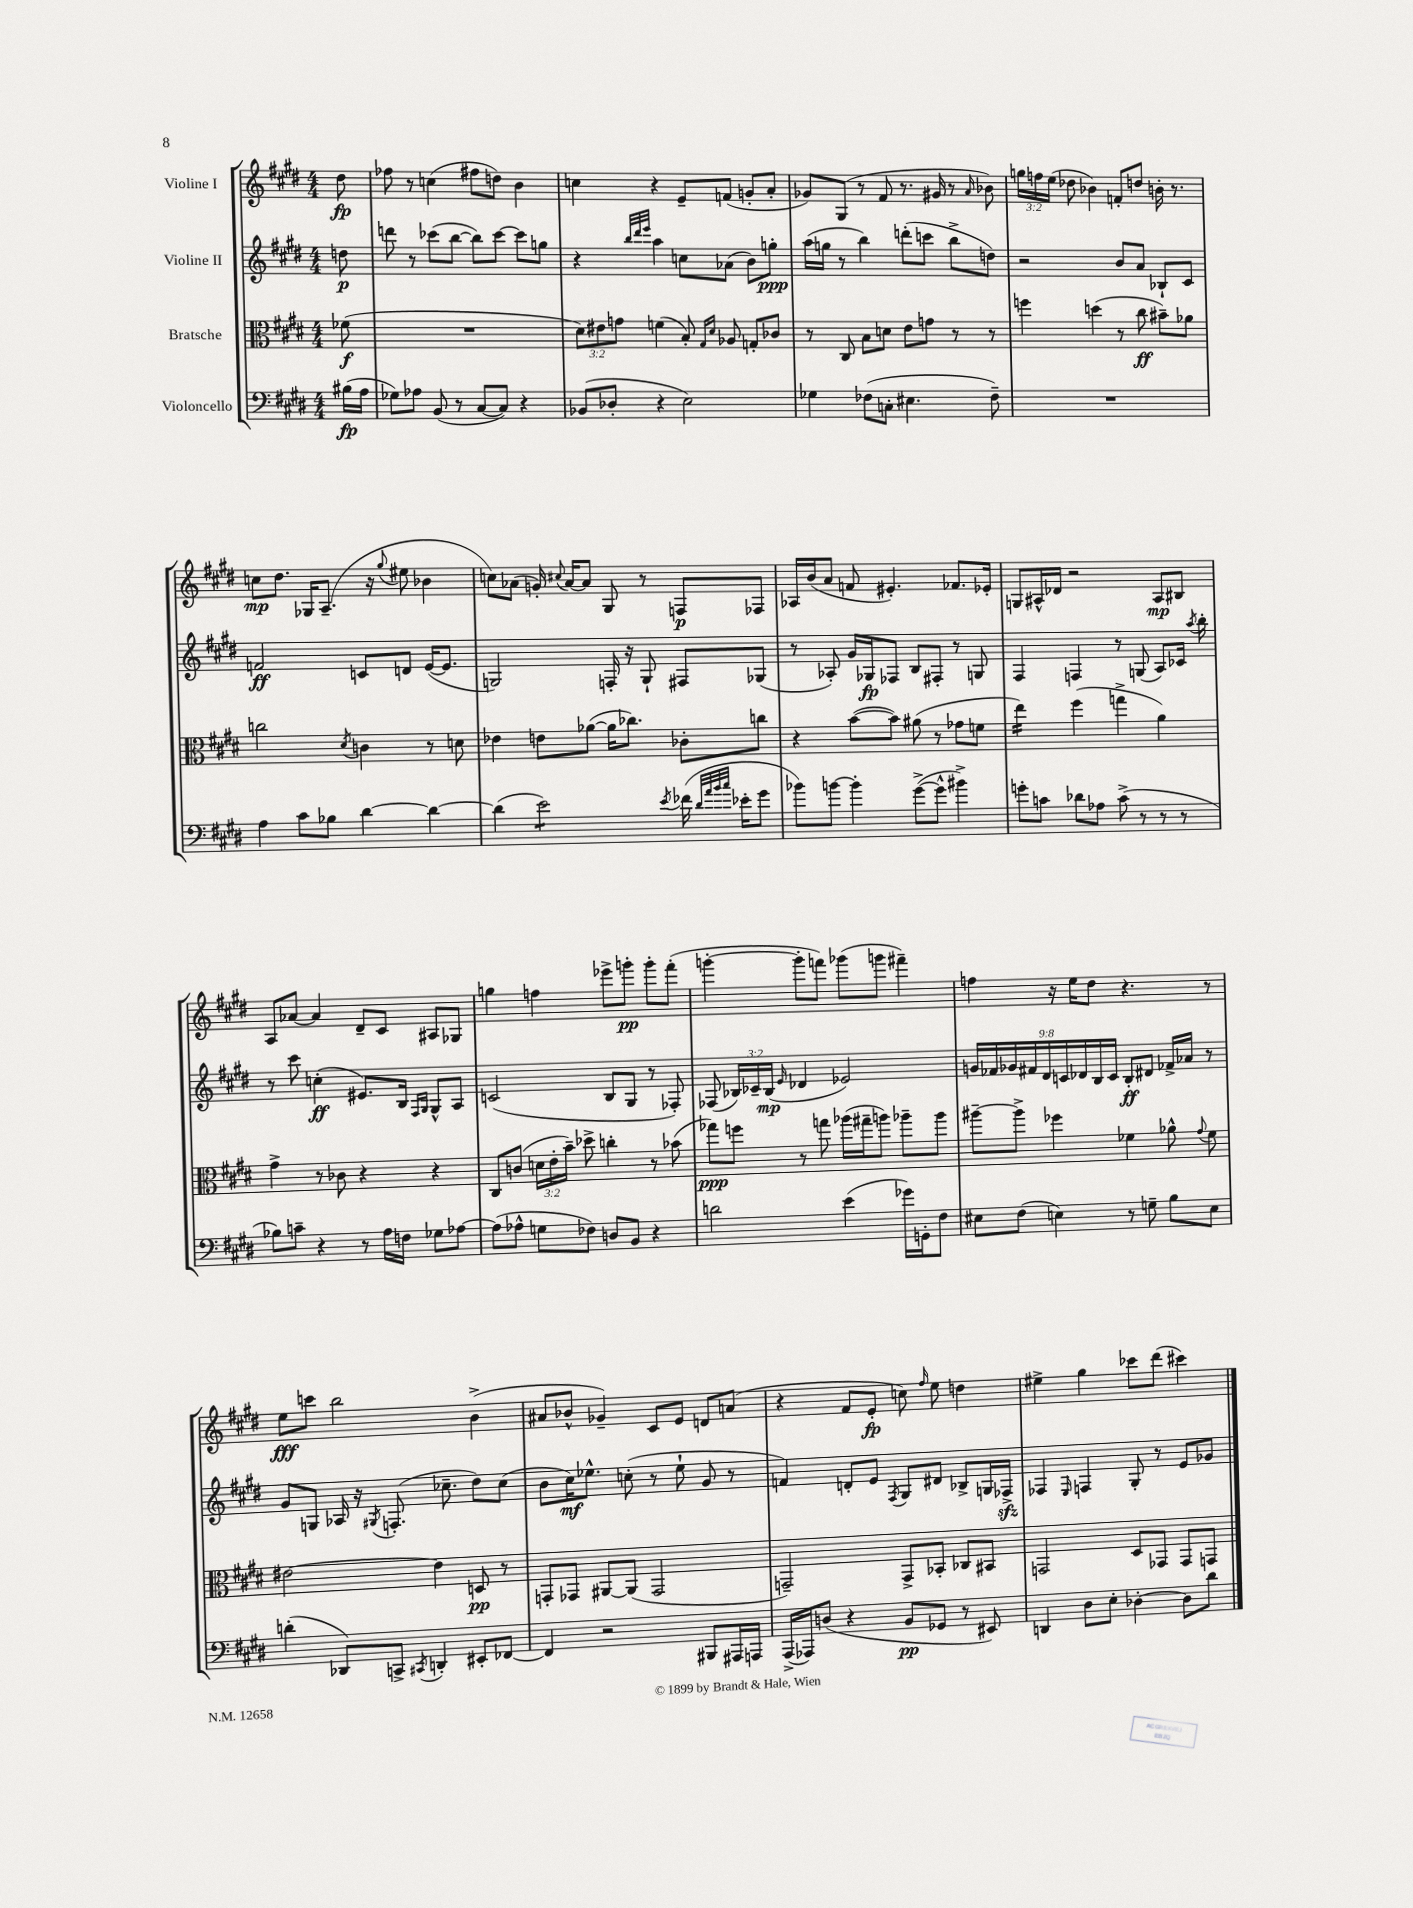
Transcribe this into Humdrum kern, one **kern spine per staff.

**kern	**kern	**kern	**kern
*staff4	*staff3	*staff2	*staff1
*clefF4	*clefC3	*clefG2	*clefG2
*k[f#c#g#d#]	*k[f#c#g#d#]	*k[f#c#g#d#]	*k[f#c#g#d#]
*M4/4	*M4/4	*M4/4	*M4/4
(16B#	(8f-	8dd	8dd#
16A	.	.	.
=	=	=	=
8G-)	1r	8ddd	8ff-
8A-	.	8r	8r
(8BB	.	(8ccc-	(4cc
8r	.	[8bb	.
[8C#	.	8bb])	8ff#
8C#])	.	[8ccc-	8dd)
4r	.	8ccc-]	4b
.	.	8gg	.
=	=	=	=
(8BB-	12d#)	4r	4cc
.	12e#	.	.
8D-'	.	.	.
.	12g	.	.
.	.	32qqbb	.
.	.	32qqddd#	.
.	.	32qqeee	.
4r	(4f	4aa	4r
2E)	8B')	8cc	8e~
.	16qqG#	.	.
.	16qqd#	.	.
.	8A-	(8a-	(8f
.	8G'	8b)	8g'
.	8c-	8gg'	8a'
=	=	=	=
4G-	8r	(16aa	8g-)
.	.	16gg	.
.	8C#	8r	(8G#
(8F-	8B	4bb)	8r
8C'	8d	.	8f#
4.E#	8e	(8ddd'	8.r
.	8g	8ccc	.
.	.	.	16g#
.	8r	8bb^	8r
.	.	.	16qqa
8F-~)	8r	8dd)	8b-)
=	=	=	=
1r	4ff	2r	24gg
.	.	.	24ff
.	.	.	(24ee
.	.	.	8dd-
.	(4dd	.	4b-)
.	8r	8b	8f'
.	8cc#	8a	8dd
.	8b#~)	8B-`	16b'
.	.	.	8.r
.	8a-	8c#	.
=	=	=	=
4A	2cc	2f	8cc
.	.	.	8.dd#
8c#	.	.	.
.	.	.	16G-
8B-	.	.	(8.A~
.	8qd#	.	.
[4d#	4c	8c	.
.	.	.	16r
.	.	.	8qqgg#
.	.	8d	8ee#
4d#_	8r	([16e	4b-
.	.	8.e]	.
.	8d	.	.
=	=	=	=
(4d#]	4e-	2G)	8cc)
.	.	.	(8a-
2e)	8e	.	16g')
.	.	.	8qqcc#
.	.	.	[16a-
.	([8a-	.	8a-]
.	16a-]	16F'	8G#
.	8.cc-)	16r	.
.	.	8G`	8r
8qe	.	.	.
(16f-	8c-'	8F#	8F
32qqd#	.	.	.
32qqa	.	.	.
32qqb	.	.	.
32qqcc#	.	.	.
16e-'	.	.	.
8g#	8cc	(8G-	8F-
=	=	=	=
8b-)	4r	8r	16A-
.	.	.	(16b
[8b	.	8A-')	8a
4b']	([8b	16g#	8f
.	.	16G-	.
.	8b])	8F-	4.e#')
([8g#^	(8a#	8B	.
8g#^^]	8r	8F#'	.
4b#^)	8g-	8r	8.f-
.	8f	8G	.
.	.	.	16e-'
=	=	=	=
8g'	4ee)	4F#	8G
8c	.	.	16A#^^
.	.	.	16d-
8d-	(4ff#	4F	2r
8A-	.	.	.
(8c^	4gg^	8r	.
8r	.	(8G	.
8r	4a)	8A)	8A#
8r	.	16c-	8B#
.	.	8qaa	.
.	.	16bb'	.
=	=	=	=
8B-)	4g#^	8r	8A
8c~	.	8ccc#	[8a-
4r	8r	(4cc'	4a-]
.	8c-	.	.
8r	4r	8.e#)	8d#~
16A	.	.	8c#
16F	.	16B	.
.	.	16qqF#	.
.	.	16qqG#	.
8G-	4r	8G#^^	8A#
[8A-	.	8A	8G-
=	=	=	=
(8A-]	8C#	(2c	4gg
8A-^^	(8c	.	.
8G	24d	.	4ff
.	24e'	.	.
.	24b~)	.	.
8F-)	8dd-^	.	.
8D	4cc'	8B	8eee-^
8BB	.	8G#	8ggg'
4r	8r	8r	8ggg'
.	(8b-	8F-')	(8fff#'
=	=	=	=
2d	8gg-)	(8F-	[4ggg'
.	8ff	24B-)	.
.	.	24c-~	.
.	.	(24B-	.
.	.	16qqe	.
.	8r	4d-	8ggg']
.	8gg	.	8fff)
(4e	(16aa-	2e-)	(8ggg-
.	16gg#~	.	.
.	8aa)	.	8ggg
16g-)	8aa-~	.	4fff#~)
16GG'	.	.	.
8F#	8aa-	.	.
=	=	=	=
8E#	[8aa#~	18g	4ff
.	.	18f-	.
.	.	18g-	.
(8F#	8aa#^]	.	.
.	.	18f#	.
.	.	18d#	.
4E)	4ff-	.	16r
.	.	18c	.
.	.	.	16ee
.	.	18d-	.
.	.	.	8dd#
.	.	18B	.
.	.	18c	.
8r	4f-	8B'	4.r
8G~	.	8d#	.
8B	8a-^^	16f-^	.
.	.	16a-	.
.	8qqg#	.	.
8E	8f-	8r	8r
=	=	=	=
(4d'	[2e#	8g#	8ee
.	.	8G	8ccc
8DD-)	.	16A-	2bb
.	.	16r	.
.	.	8qG#	.
8CC^	.	(8.F'	.
8qCC#	.	.	.
4DD'	4e#]	.	.
.	.	8.cc-~	.
8EE#'	8D	8dd#)	(4b^
[8FF-	8r	(8cc-	.
=	=	=	=
4FF-]	8GG'	8b	8a#
.	8GG-	16cc#)	8b-^^
.	.	8.ee-^^	.
2r	[8AA#	.	4g-~)
.	(8AA#]	(8cc'	.
.	2GG-	8r	8c#
.	.	8ee-`	8e
8BBB#	.	8g#	8d
16AAA#	.	8r	(8a
16AAA	.	.	.
=	=	=	=
(16AAA^	2GG~)	4f)	4r
16AAA-)	.	.	.
(8D	.	.	.
4r	.	8d'	8f#
.	.	8e	8e'
.	.	8qF#	.
8BB	8GG^	8G#	8cc)
.	.	.	16qqff#
8GG-	8BB-'	8d#	8ee
8r	8C-	8B-^	4dd
8EE#)	8BB#	16G	.
.	.	16F-^	.
=	=	=	=
4DD	2GG	4F-	4ee#^
.	.	16qqE	.
8D#	.	4F	4gg#
8E'	.	.	.
[4D-'	8D#	8G#'	8ccc-
.	8GG-	8r	(8ddd#
8D-]	8GG-	8e	4ccc#)
8d#	8GG	8g-	.
==	==	==	==
*-	*-	*-	*-
